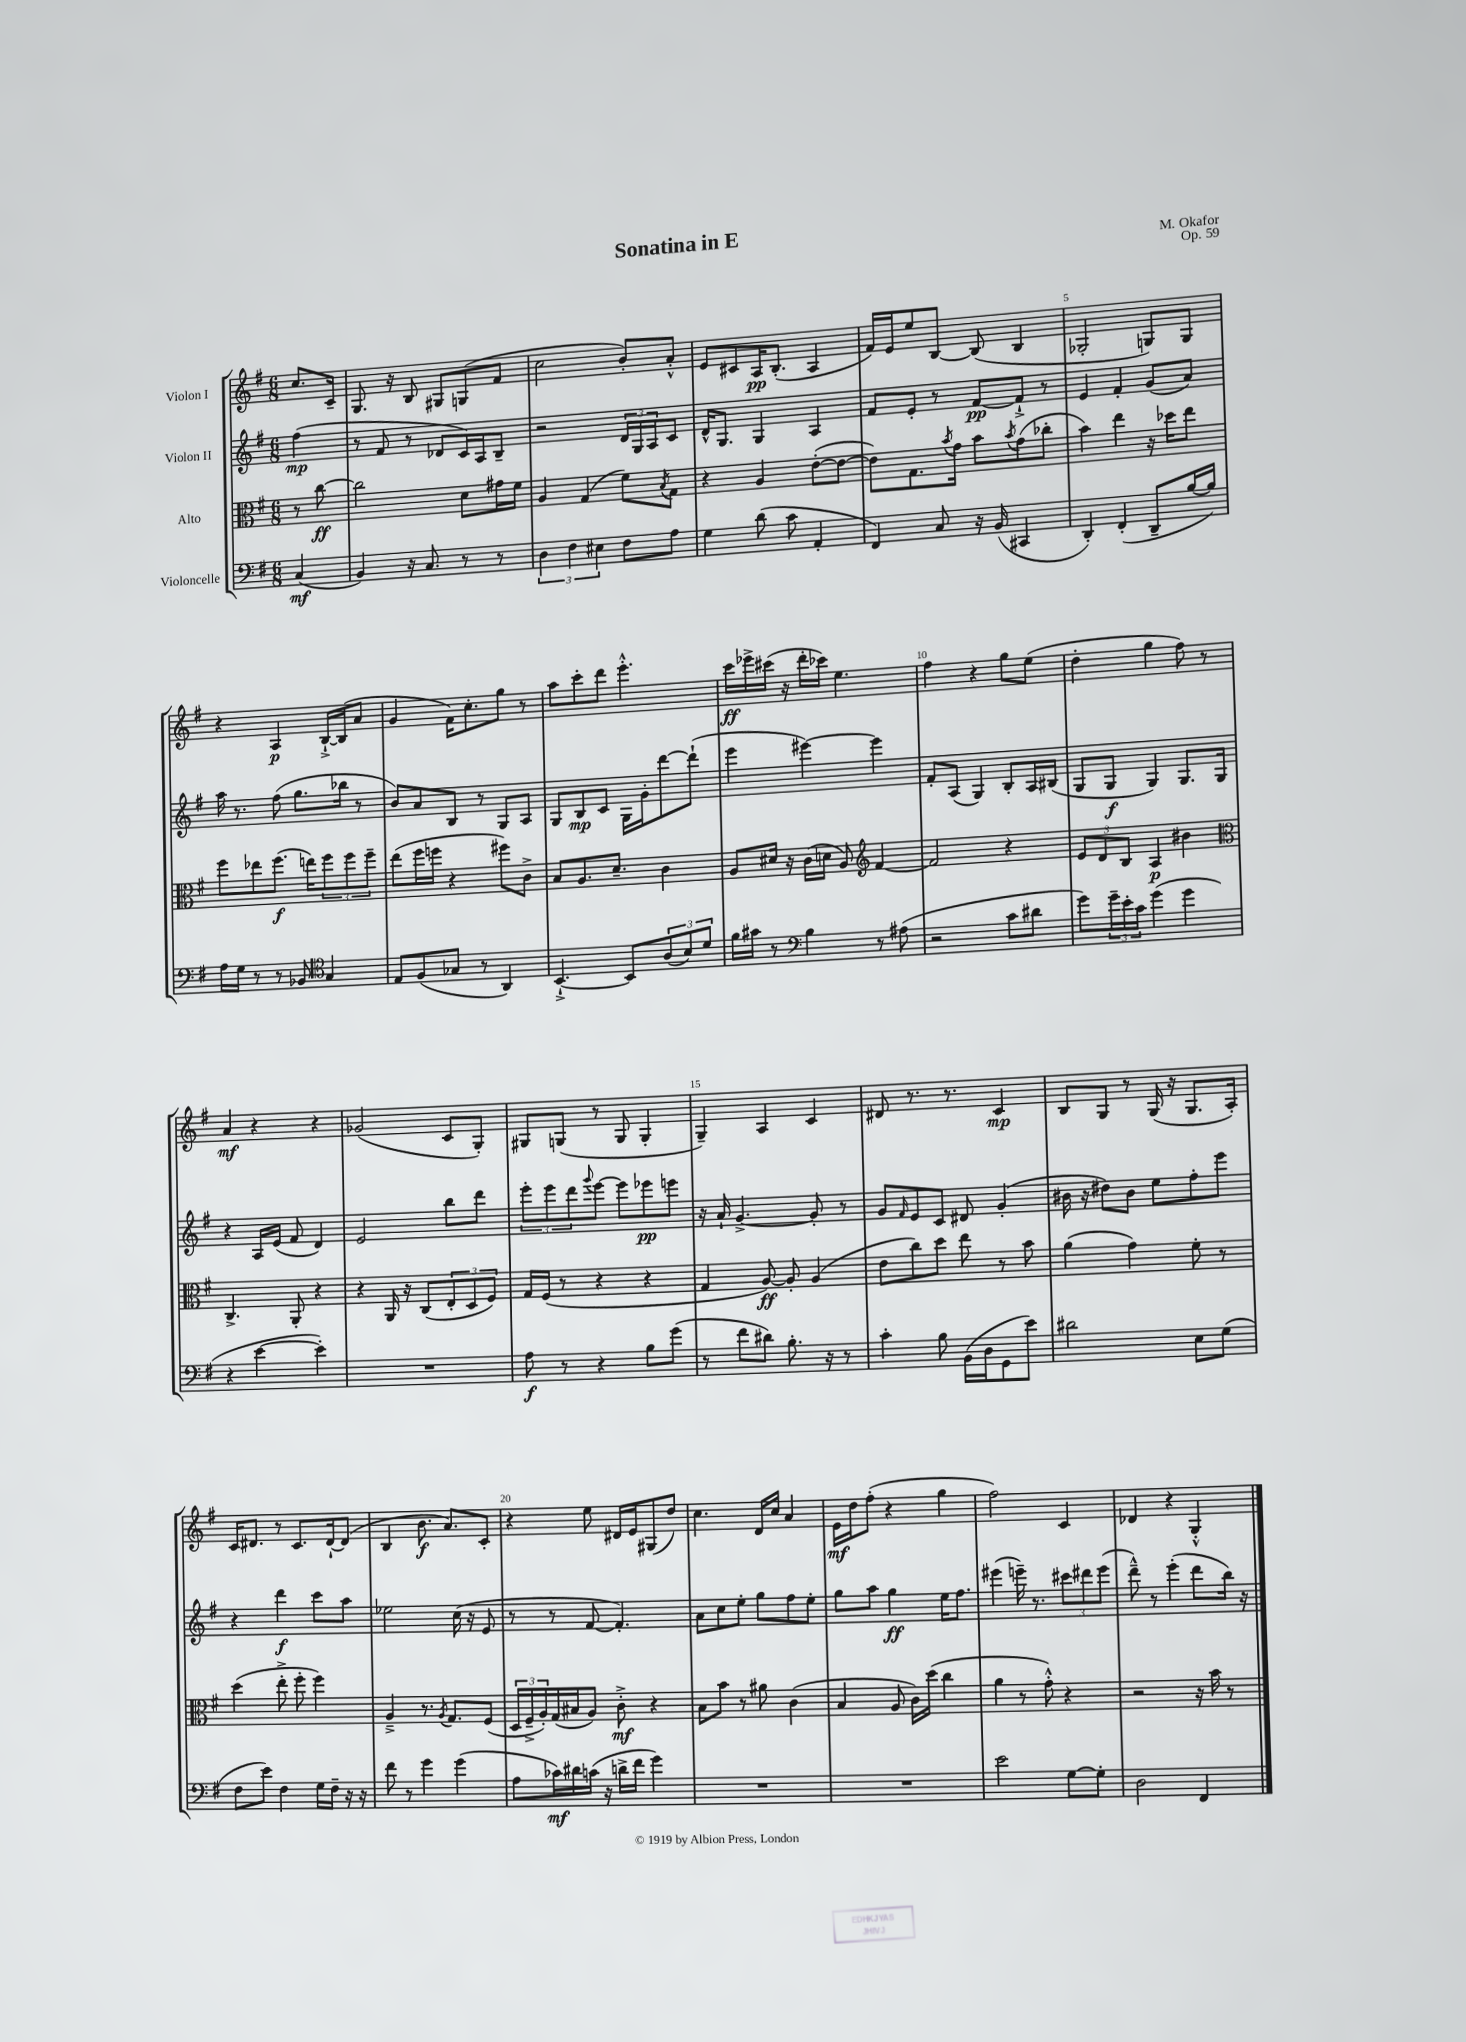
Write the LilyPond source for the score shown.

\header { title = "Sonatina in E" composer = "M. Okafor" opus = "Op. 59" }
<<
\new StaffGroup <<
\new Staff = "s0" \with { instrumentName = "Violon I" } {
    \clef treble \key g \major \numericTimeSignature \time 6/8 \partial 4
    c''8. c'16-- |
    g8. r16 b8 gis8 g8( fis'8 |
    c''2 b'8-.) a'8-.-^ |
    e'8 cis'8 a16\pp b8.-.( a4 |
    fis'16) e'16 e''8 b8~ b8( b4 |
    ges2-. g8) g8 |
    r4 a4\p b16~-!-> b16( a'8 |
    g'4 fis'16) c''8.-. g''8 r8 |
    a''8 c'''8-. d'''8 e'''4.-.-^ |
    c'''16\ff ees'''16-> cis'''16( r16 d'''16-. ces'''16) e''4. |
    fis''4 r4 g''8 e''8( |
    d''4-. g''4 fis''8) r8 |
    a'4\mf r4 r4 |
    ges'2( c'8 g8-.) |
    gis8 g8( r8 g8 g4-. |
    g4--) a4 c'4 |
    dis'8 r8. r8. c'4\mp |
    b8 g8 r8 g16( r16 g8. a16-.) |
    c'16 dis'8. r8 c'8. dis'16~-! dis'8( |
    b4 b'8.\f a'8.) c'8-. |
    r4 e''8 dis'16 e'16 gis8( d''8) |
    c''4. d'16 c''16 a'4 |
    e'16\mf d''16 fis''8-.( r4 g''4 |
    fis''2) c'4 |
    des'4 r4 g4-.-^ \bar "|." |
}
\new Staff = "s1" \with { instrumentName = "Violon II" } {
    \clef treble \key g \major \numericTimeSignature \time 6/8 \partial 4
    fis''4\mp( |
    r8 fis'8 r8 des'8 c'16) a16 b8-- |
    r2 \tuplet 3/2 { d'16 g16 a16 } c'8 |
    d'16-^ g8. g4 a4 |
    fis'8 e'8-. r8 fis'8~\pp fis'8-!-> r8 |
    e'4 fis'4-. g'8( a'8) |
    a''16 r8. fis''8( g''8. bes''16 r8 |
    b'8) a'8 b8 r8 g8 a8 |
    g8 b8\mp c'8 g16 g'16-. d'''8~ d'''8-!( |
    e'''4 eis'''4~) eis'''4 |
    fis'8-. a8( g4) b8-. a16 bis16( |
    g8 g8\f g4) g8. g16 |
    r4 a16 e'16( fis'8 d'4) |
    e'2 b''8 d'''8 |
    \tuplet 3/2 { e'''8-. e'''8 d'''8 } \appoggiatura { g'''8 } e'''8~ e'''8 ees'''8\pp e'''8 |
    r16 a'16-! g'4.~-> g'8-. r8 |
    g'8 \grace { fis'16 } e'8 c'8 dis'8 g'4-.( |
    bis'16 r16 dis''8) bis'8 e''8 fis''8-. e'''8 |
    r4 d'''4\f c'''8 a''8 |
    ees''2 c''16( r16 e'8 |
    r8 r8 fis'8~ fis'4.-.) |
    a'8 c''8 e''8-. g''8 fis''8 e''8-. |
    g''8 a''8 g''4\ff e''16 fis''8. |
    eis'''4( e'''16--) r8. \tuplet 3/2 { cis'''8 dis'''8 e'''8( } |
    d'''8---^) r8 e'''4-.( d'''8 b''16) r16 \bar "|." |
}
\new Staff = "s2" \with { instrumentName = "Alto" } {
    \clef alto \key g \major \numericTimeSignature \time 6/8 \partial 4
    r8 c''8~\ff |
    c''2 d'8 gis'16 fis'16 |
    a4 g4( fis'8) \acciaccatura { b8 } g8 |
    r4 a4 e'8~-.( e'8~ |
    e'8) g8. \acciaccatura { b'8 } g'16 b'8 \acciaccatura { b'8 } g'8( ces''8-. |
    b'4) e''4 r16 des''16 e''8 |
    fis''8 ees''8 fis''8.\f( e''16) \tuplet 3/2 { fis''8 fis''8 fis''8-- } |
    e''8( fis''16 f''16 r4 fis''8) c'8-> |
    b8 a8. d'8.-- c'4 |
    a8 dis'16 r16 c'16( d'16 a8) \clef treble fis'4~ |
    fis'2 r4 |
    \tuplet 3/2 { e'8 d'8 b8 } a4\p bis'4 |
    \clef alto c4.-> a,8-. r4 |
    r4 a,16 r16 c8( \tuplet 3/2 { e8-. d8 fis8) } |
    g16 fis16( r8 r4 r4 |
    g4 a8~\ff) a8-. a4( |
    e'8 c''8) d''8 e''8 r8 b'8 |
    a'4( g'4) fis'8-. r8 |
    d''4( e''8-.-> fis''8-. fis''4) |
    a4---> r8. \acciaccatura { a8 } g8. fis8( |
    \tuplet 3/2 { d16 fis16---> a16-.) } g16( bis16 a8) c'8-.->\mf r4 |
    b8 b'8 r8 ais'8 c'4( |
    b4 a8 c'16) d''16( c''4 |
    a'4 r8 g'8-.-^) r4 |
    r2 r16 b'16 r8 \bar "|." |
}
\new Staff = "s3" \with { instrumentName = "Violoncelle" } {
    \clef bass \key g \major \numericTimeSignature \time 6/8 \partial 4
    c4\mf( |
    b,4) r16 c8. r8 r8 |
    \tuplet 3/2 { d4 fis4 eis4 } fis8 a8 |
    g4 d'8( c'8 a,4-. |
    fis,4) c8 r16 b,16( cis,4 |
    d,4-.) fis,4-.( d,8-- b16~ b16) |
    a16 g16 r8 r8 bes,8 \clef tenor g4 |
    e8 fis8( ges8 r8 a,4) |
    b,4.~-!-> b,8 \tuplet 3/2 { a8( b8) d'8 } |
    fis'16 gis'16 r8 \clef bass b4 r8 ais8( |
    r2 c'8 dis'8 |
    g'8) \tuplet 3/2 { g'16-- e'16-. c'16 } g'4( g'4 |
    r4 e'4~ e'4-.) |
    R2. |
    a8\f r8 r4 b8 g'8( |
    r8 fis'8 dis'8) b8.-. r16 r8 |
    c'4-. b8 b,16( d16 g,8 e'8) |
    dis'2 e8 g8( |
    fis8 e'8) fis4 g16 fis16-- r16 r16 |
    fis'8 r8 g'4 g'4( |
    a8 ces'16\mf) dis'16 c'16( r16 d'16-> fis'16 g'4) |
    R2. |
    R2. |
    e'2 g8~ g8-. |
    d2 fis,4 \bar "|." |
}
>>
>>
\layout { \context { \Score \override BarNumber.break-visibility = ##(#f #t #t) barNumberVisibility = #(every-nth-bar-number-visible 5) } }
